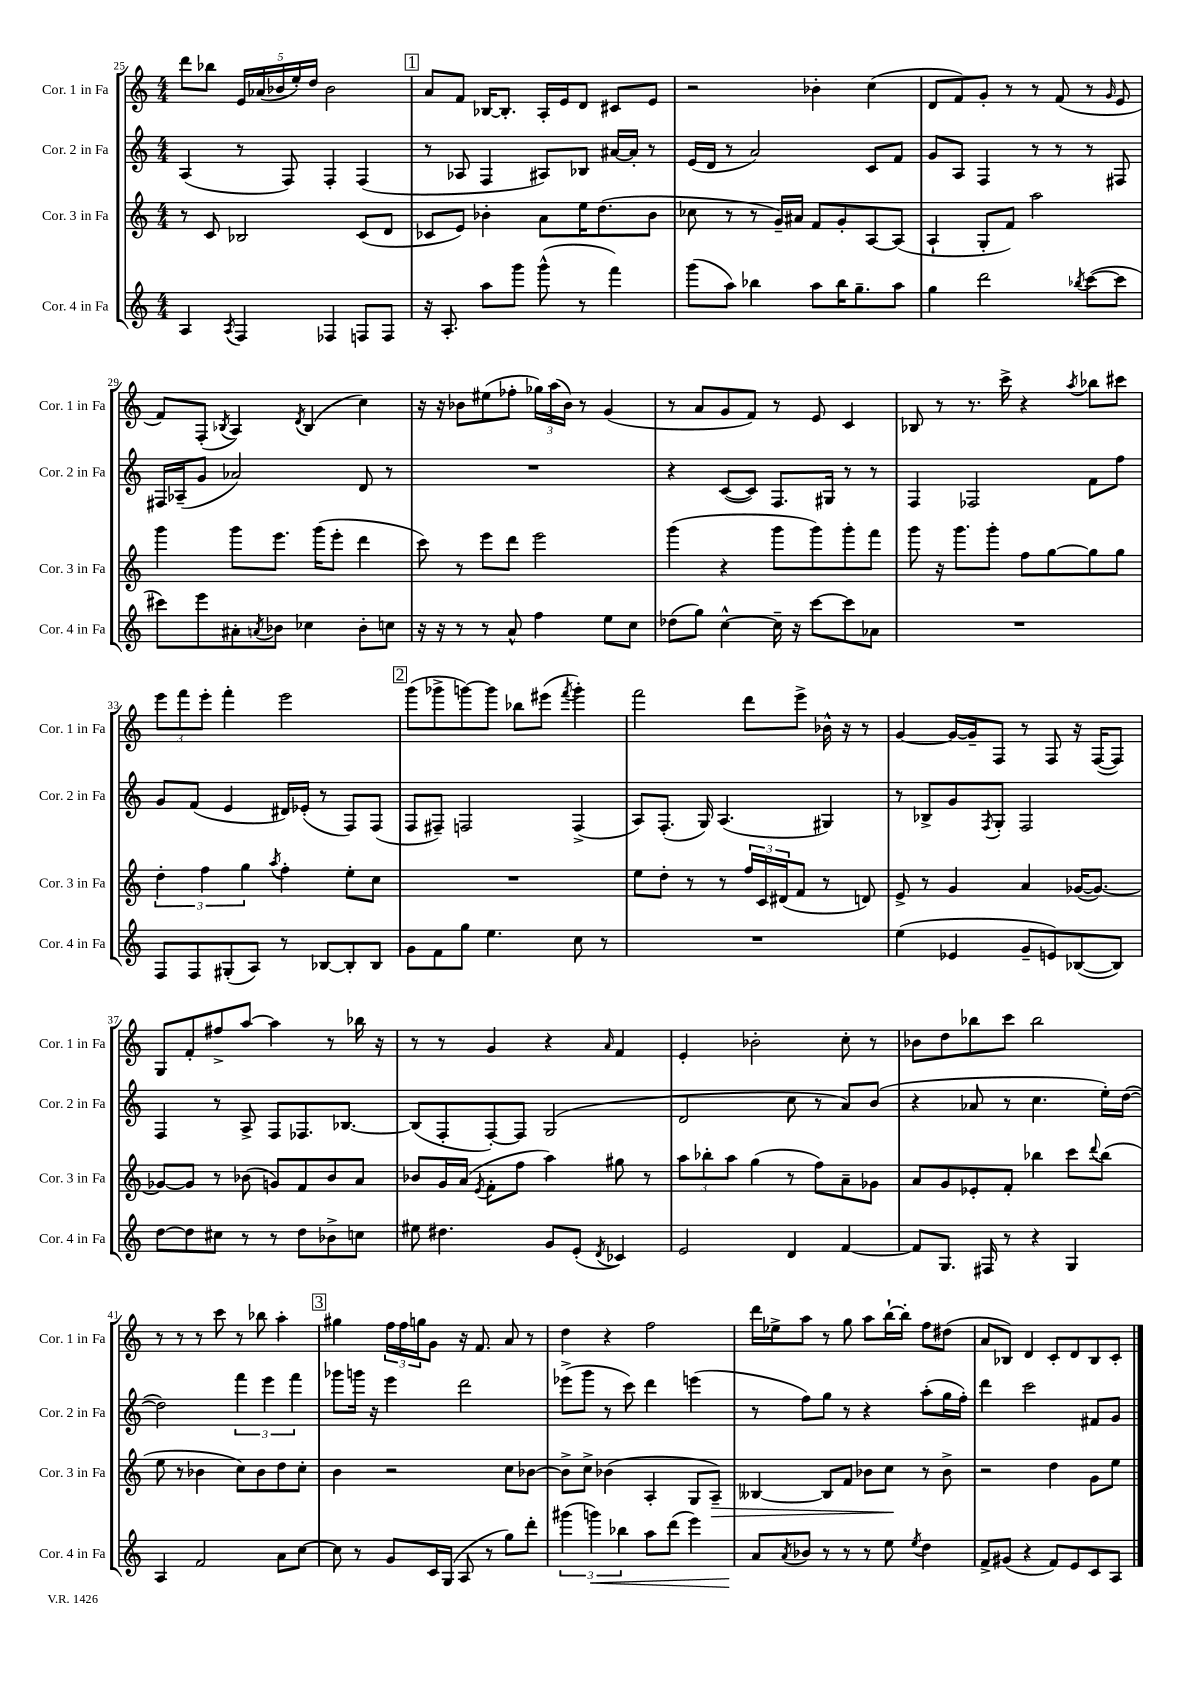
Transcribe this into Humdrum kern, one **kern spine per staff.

**kern	**dynam	**kern	**dynam	**kern	**kern
*part4	*part4	*part3	*part3	*part2	*part1
*staff4	*staff4	*staff3	*staff3	*staff2	*staff1
*I"Cor. 4 in Fa	*	*I"Cor. 3 in Fa	*	*I"Cor. 2 in Fa	*I"Cor. 1 in Fa
*I'Cor. 4 in Fa	*	*I'Cor. 3 in Fa	*	*I'Cor. 2 in Fa	*I'Cor. 1 in Fa
*clefG2	*	*clefG2	*	*clefG2	*clefG2
*k[]	*	*k[]	*	*k[]	*k[]
*M4/4	*	*M4/4	*	*M4/4	*M4/4
=25	=25	=25	=25	=25	=25
4A/	.	8r	.	(4A/	8ddd\L
.	.	8c/	.	.	8bb-X\J
8qA/	.	.	.	.	.
4F/	.	2B-X/	.	8r	20e/LL
.	.	.	.	.	(20a-X/
.	.	.	.	.	20b-X/
.	.	.	.	8F/)	.
.	.	.	.	.	20ee'/)
.	.	.	.	.	20dd/JJ
4F-X/	.	.	.	4F'/	2b-\
8Fn/L	.	(8c/L	.	(4F/	.
8F/J	.	8d/J	.	.	.
!!LO:REH:place=s1:t=1
=26	=26	=26	=26	=26	=26
16r	.	8c-X/L	.	8r	8a/L
8.A'/	.	.	.	.	.
.	.	8e/J)	.	8A-X/	8f/J
8aa\L	.	4b-X'\	.	4F/	[16B-X/KL
.	.	.	.	.	8.B-'/J]
8ggg\J	.	.	.	.	.
(8ggg^^\	.	8a\L	.	8A#X/L)	16A'/LL
.	.	.	.	.	16e/J
8r	.	16ee\K	.	8B-X/J	8d/J
.	.	(8.dd\	.	.	.
4fff\)	.	.	.	[16a#X/LL	8c#X/L
.	.	.	.	16a#'/JJ]	.
.	.	8b-\J	.	8r	8e/J
=27	=27	=27	=27	=27	=27
(8ggg\L	.	8cc-X\	.	(16e/LL	2r
.	.	.	.	16d/JJ	.
8aa\J)	.	8r	.	8r	.
4bb-X\	.	8r	.	2a/)	.
.	.	16g~/LL)	.	.	.
.	.	16a#X/JJ	.	.	.
8aa\L	.	8f/L	.	.	4b-X'\
16bb-\K	.	8g'/	.	.	.
8.gg~\	.	.	.	.	.
.	.	[8A/	.	8c/L	(4cc\
8aa\J	.	(8A/J]	.	8f/J	.
=28	=28	=28	=28	=28	=28
4gg\	.	4A`/	.	8g/L	8d/L
.	.	.	.	8A/J	8f/)
2ddd\	.	8G'/L	.	4F/	8g'/J
.	.	8f/J)	.	.	8r
.	.	2aa\	.	8r	8r
.	.	.	.	8r	(8f/
8qbb-X/	.	.	.	.	.
([8ccc\L	.	.	.	8r	8r
.	.	.	.	.	16qqg/
8ccc\J]	.	.	.	8F#X/	8e/
!!LO:LB:g=z
=29	=29	=29	=29	=29	=29
8ccc#X\L)	.	4ggg\	.	16F#X/LL	8f/L)
.	.	.	.	(16A-X~/J	.
8eee\	.	.	.	8g/J	(8F'/J
.	.	.	.	.	8qB-X/
8a#X'\	.	8ggg\L	.	2a-X/)	4A/)
8qan/	.	.	.	.	.
8b-X\J	.	8.eee\J	.	.	.
.	.	.	.	.	8qd/
4cc-X\	.	.	.	.	(4B-/
.	.	(16ggg\KL	.	.	.
.	.	8eee'\J	.	.	.
8b-'\L	.	4ddd\	.	8d/	4cc\)
8ccn\J	.	.	.	8r	.
=30	=30	=30	=30	=30	=30
16r	.	8ccc\)	.	1r	16r
16r	.	.	.	.	16r
8r	.	8r	.	.	8b-X\L
8r	.	8eee\L	.	.	(8ee#X\
8a^^/	.	8ddd\J	.	.	8ff-X'\J
4ff\	.	2eee\	.	.	24gg-X\LL)
.	.	.	.	.	(24aa\
.	.	.	.	.	24b-\JJ)
.	.	.	.	.	8r
8ee\L	.	.	.	.	(4g/
8cc\J	.	.	.	.	.
=31	=31	=31	=31	=31	=31
(8dd-X\L	.	(4ggg\	.	4r	8r
8gg\J)	.	.	.	.	8a/L
[4cc^^\	.	4r	.	([8c/L	8g/
.	.	.	.	8c/J])	8f/J)
16cc~\]	.	8ggg\L	.	8.F/L	8r
16r	.	.	.	.	.
[8ccc\L	.	8ggg\)	.	.	8e/
.	.	.	.	16G#X/Jk	.
8ccc\]	.	8ggg'\	.	8r	4c/
8a-X\J	.	8fff\J	.	8r	.
=32	=32	=32	=32	=32	=32
1r	.	8ggg\	.	4F/	8B-X/
.	.	16r	.	.	8r
.	.	8.ggg\L	.	.	.
.	.	.	.	2F-X/	8.r
.	.	8ggg'\J	.	.	.
.	.	.	.	.	16ccc^\
.	.	8ff\L	.	.	4r
.	.	[8gg\	.	.	.
.	.	.	.	.	8qaa/
.	.	8gg\]	.	8f\L	8bb-X\L
.	.	8gg\J	.	8ff\J	8ccc#X\J
!!LO:LB:g=z
=33	=33	=33	=33	=33	=33
8F/L	.	6dd'\	.	8g/L	12eee\L
.	.	.	.	.	12fff\
8F/	.	.	.	(8f/J	.
.	.	6ff\	.	.	12eee'\J
(8G#X'/	.	.	.	4e/	4fff'\
.	.	6gg\	.	.	.
8A/J)	.	.	.	.	.
.	.	8qaa/	.	.	.
8r	.	4ff'\	.	16d#X/LL)	2eee\
.	.	.	.	(16e-X'/JJ	.
[8B-X/L	.	.	.	8r	.
8B-'/]	.	8ee'\L	.	8F/L)	.
8B-/J	.	8cc\J	.	(8F/J	.
!!LO:REH:place=s1:t=2
=34	=34	=34	=34	=34	=34
8g\L	.	1r	.	8F/L	(8ggg\L
8f\	.	.	.	8F#X~/J)	8ggg-X^\
8gg\J	.	.	.	2Fn/	[8gggn\)
4.ee\	.	.	.	.	8ggg\J]
.	.	.	.	.	8bb-X\L
.	.	.	.	.	(8eee#X\J
.	.	.	.	.	8qfff/
8cc\	.	.	.	(4F^/	4ggg'\)
8r	.	.	.	.	.
=35	=35	=35	=35	=35	=35
1r	.	8ee\L	.	8A/L)	2fff\
.	.	8dd'\J	.	(8.F'/J	.
.	.	8r	.	.	.
.	.	.	.	16G/)	.
.	.	8r	.	(4.A/	.
.	.	24ff/LL	.	.	8ddd\L
.	.	24c/	.	.	.
.	.	(24d#X/J	.	.	.
.	.	8f/J	.	.	8eee^\J
.	.	8r	.	4G#X/)	16b-X^^\
.	.	.	.	.	16r
.	.	8dn/)	.	.	8r
=36	=36	=36	=36	=36	=36
(4ee\	.	8e^/	.	8r	[4g/
.	.	8r	.	8B-X^/L	.
4e-X/	.	4g/	.	8g/	16g/LL_
.	.	.	.	.	16g~/J]
.	.	.	.	8qF/	.
.	.	.	.	8G'/J	8F/J
8g~/L	.	4a/	.	2F/	8r
8en/)	.	.	.	.	8F/
([8B-X/	.	([16g-X/KL	.	.	16r
.	.	8.g-/J_)	.	.	([16F/KL
8B-/J])	.	.	.	.	8F/J])
!!LO:LB:g=z
=37	=37	=37	=37	=37	=37
[8dd\L	.	8g-X/L_	.	4F/	8G/L
8dd\]	.	8g-/J]	.	.	8f'/
8cc#X\J	.	8r	.	8r	8ff#X^/
8r	.	(8b-X\	.	8A^/	[8aa/J
8r	.	8gn/L)	.	8F/L	4aa\]
8dd\L	.	8f/	.	8.F-X/	.
8b-X^\	.	8b-/	.	.	8r
.	.	.	.	[8.B-X/J	.
8ccn\J	.	8a/J	.	.	16bb-X\
.	.	.	.	.	16r
=38	=38	=38	=38	=38	=38
8ee#X\	.	8b-X/L	.	(8B-/L]	8r
4.dd#X\	.	16g/L	.	8F'/	8r
.	.	(16a/JJ	.	.	.
.	.	8qe/	.	.	.
.	.	8f'\L	.	[8F'/)	4g/
.	.	8ff\J	.	8F/J]	.
8g/L	.	4aa\)	.	(2G/	4r
(8e'/J	.	.	.	.	.
8qd/	.	.	.	.	16qqa/
4c-X/)	.	8gg#X\	.	.	4f/
.	.	8r	.	.	.
=39	=39	=39	=39	=39	=39
2e/	.	12aa\L	.	2d/	4e'/
.	.	12bb-X'\	.	.	.
.	.	12aa\J	.	.	.
.	.	(4gg\	.	.	2b-X'\
4d/	.	8r	.	8cc\	.
.	.	8ff\L)	.	8r	.
[4f/	.	8a~\	.	8a/L)	8cc'\
.	.	8g-X\J	.	(8b/J	8r
=40	=40	=40	=40	=40	=40
8f/L]	.	8a/L	.	4r	8b-X\L
8.G/J	.	8g/	.	.	8dd\
.	.	8e-X'/	.	8a-X/	8bb-X\
16F#X/	.	.	.	.	.
8r	.	8f'/J	.	8r	8ccc\J
4r	.	4bb-X\	.	4.cc\	2bb-\
4G/	.	8ccc\L	.	.	.
.	.	8qqddd/	.	.	.
.	.	(8bb-\J	.	16ee'\LL)	.
.	.	.	.	([16dd\JJ	.
!!LO:LB:g=z
=41	=41	=41	=41	=41	=41
4A/	.	8ee\	.	2dd\])	8r
.	.	8r	.	.	8r
2f/	.	4b-X\	.	.	8r
.	.	.	.	.	8ccc\
.	.	8cc\L)	.	6fff\	8r
.	.	8b-\	.	.	8bb-X\
.	.	.	.	6eee\	.
8a\L	.	8dd\	.	.	4aa'\
.	.	.	.	6fff\	.
[8cc\J	.	8cc'\J	.	.	.
!!LO:REH:place=s1:t=3
=42	=42	=42	=42	=42	=42
8cc\]	.	4b\	.	8ggg-X\L	4gg#X\
8r	.	.	.	16gggn\Jk	.
.	.	.	.	16r	.
8g/L	.	2r	.	4eee\	24ff\LL
.	.	.	.	.	24ff\
.	.	.	.	.	24ggn\J
16c/L	.	.	.	.	8g\J
(16G/JJ	.	.	.	.	.
8A/	.	.	.	2ddd\	16r
.	.	.	.	.	8.f/
8r	.	.	.	.	.
8gg\L)	.	8cc\L	.	.	8a/
8ddd'\J	.	[8b-X\J	.	.	8r
=43	=43	=43	=43	=43	=43
(6ggg#X\	.	8b-^\L]	.	(8eee-X^\L	4dd\
.	.	8cc^\J	.	8ggg\J	.
!	!LO:HP:b	!	!	!	!
6gggn\)	<	.	.	.	.
.	.	(4b-X\	.	8r	4r
6bb-X\	.	.	.	.	.
.	.	.	.	8ccc\)	.
8aa\L	.	4A'/	.	4ddd\	2ff\
(8ddd\J	.	.	.	.	.
4eee\)	.	8G/L	.	(4eeen\	.
!	!	!	!LO:HP:b	!	!
.	.	8A~/J)	>	.	.
=44	=44	=44	=44	=44	=44
8a/L	.	[4B--X/	.	8r	16ddd\LL
.	.	.	.	.	16ee-X^\J
8qa/	.	.	.	.	.
8b-X/J	[	.	.	8ff\L)	8aa\J
8r	.	8B--/L]	.	8gg\J	8r
8r	.	8f/J	.	8r	8gg\
8r	.	8b-X\L	.	4r	8aa\L
8ee\	.	8cc\J	.	.	[16bb`\L
.	.	.	.	.	16bb'\JJ]
8qee/	.	.	.	.	.
4dd\	.	8r	]	(8aa'\L	8ff\L
.	.	8b-^\	.	16gg\L	(8dd#X\J
.	.	.	.	16ff'\JJ)	.
=45	=45	=45	=45	=45	=45
8f^/L	.	2r	.	4ddd\	8a/L
(8g#X/J	.	.	.	.	8B-X/J)
4r	.	.	.	2ccc\	4d/
8f/L)	.	4dd\	.	.	8c'/L
8e/	.	.	.	.	8d/
8c/	.	8g\L	.	8f#X/L	8B-/
8A/J	.	8ee\J	.	8g/J	8c'/J
==	==	==	==	==	==
*-	*-	*-	*-	*-	*-
